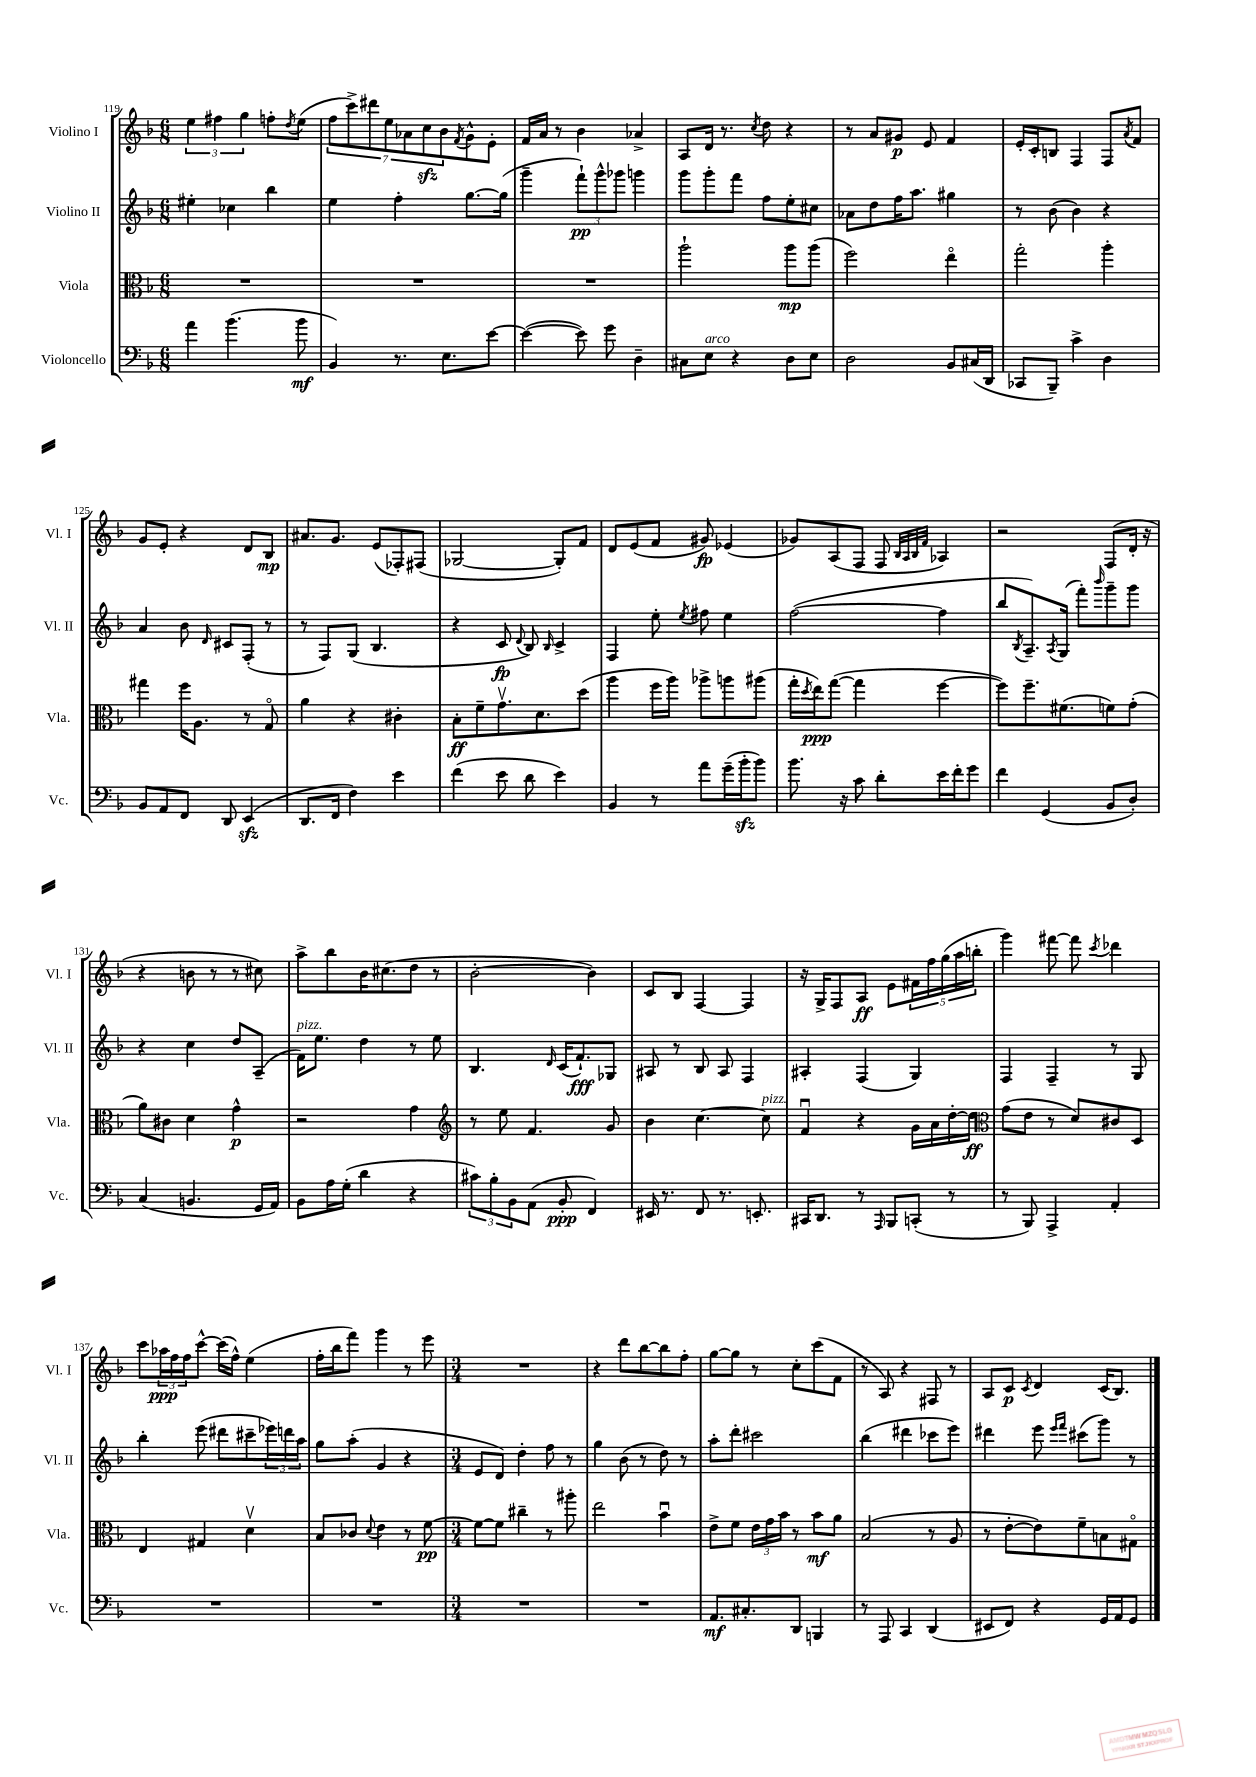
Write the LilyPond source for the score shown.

<<
\new StaffGroup <<
\new Staff = "s0" \with { instrumentName = "Violino I" shortInstrumentName = "Vl. I" } {
    \clef treble \key f \major \numericTimeSignature \time 6/8
    \tuplet 3/2 { e''4 fis''4 g''4 } f''8-. \acciaccatura { d''8 } e''8( |
    \tuplet 7/4 { f''8 c'''8->) dis'''8 e''8 aes'8 c''8\sfz bes'8 } \acciaccatura { f'8 } g'8-^ e'8-. |
    f'16 a'16 r8 bes'4 aes'4-> |
    a8 d'16 r8. \acciaccatura { c''8 } d''8 r4 |
    r8 a'8 gis'8\p e'8 f'4 |
    e'16-. c'16-. b8 f4 f8 \acciaccatura { a'8 } f'8 |
    g'8 e'8-. r4 d'8 bes8\mp |
    ais'8. g'8. e'8( fes8-.) fis8( |
    ges2~ ges8-.) f'8 |
    d'8 e'8( f'8 gis'8\fp) ees'4( |
    ges'8) a8( f8 f8 \grace { bes32 a32 bes32 f'32 } aes4) |
    r2 f8( d'16-. r16 |
    r4 b'8 r8 r8 cis''8) |
    a''8-> bes''8 bes'16 cis''8.( d''8 r8 |
    bes'2~-. bes'4) |
    c'8 bes8 f4~ f4 |
    r16 g16-> f8 a8\ff e'8 \tuplet 5/4 { fis'16 f''16 g''16( a''16 b''16-. } |
    g'''4) fis'''8~ fis'''8 \acciaccatura { c'''8 } des'''4 |
    c'''8 \tuplet 3/2 { aes''16\ppp f''16 f''16 } c'''8~-^ c'''16( f''16-^) e''4( |
    f''16-. bes''16 f'''8) g'''4 r8 e'''8 |
    \numericTimeSignature \time 3/4 R2. |
    r4 d'''8 bes''8~ bes''8 f''8-. |
    g''8~ g''8 r8 c''8-. c'''8( f'8 |
    r8 a8) r4 fis8 r8 |
    a8 c'8\p \acciaccatura { c'8 } d'4 c'16( bes8.) \bar "|." |
}
\new Staff = "s1" \with { instrumentName = "Violino II" shortInstrumentName = "Vl. II" } {
    \clef treble \key f \major \numericTimeSignature \time 6/8
    eis''4-. ces''4 bes''4 |
    e''4 f''4-. g''8.~ g''16( |
    g'''4-- \tuplet 3/2 { f'''8-!\pp) g'''8-^ ges'''8 } g'''4 |
    g'''8 g'''8-. f'''8 f''8 e''8-. cis''8 |
    aes'8 d''8 f''16 a''8. gis''4 |
    r8 bes'8( bes'4) r4 |
    a'4 bes'8 \grace { d'16 } cis'8 f8-.( r8 |
    r8 f8) g8( bes4. |
    r4 c'8\fp \appoggiatura { d'8 } bes8) \grace { bes16 } c'4-> |
    f4 e''8-. \acciaccatura { e''8 } fis''8 e''4 |
    f''2~( f''4 |
    bes''8 \acciaccatura { bes8 } a8.--) \acciaccatura { a8 } g16( f'''8-.) \grace { bes'''16 } g'''8-- g'''8 |
    r4 c''4 d''8 a8--( |
    f'16^\markup { \italic "pizz." }) e''8. d''4 r8 e''8 |
    bes4. \grace { d'16 } c'16( f'8.-!\fff) ges8 |
    ais8 r8 bes8 ais8 f4 |
    ais4-. f4( g4) |
    f4 f4-- r8 g8 |
    bes''4-. e'''8( dis'''8 cis'''8-- \tuplet 3/2 { ees'''16) d'''16 a''16 } |
    g''8 a''8-.( g'4 r4 |
    \numericTimeSignature \time 3/4 e'8 d'8) d''4-. f''8 r8 |
    g''4 bes'8( r8 d''8) r8 |
    a''8-. d'''8-. cis'''2 |
    bes''4( dis'''4 ces'''8 e'''8) |
    dis'''4 e'''8 \grace { e'''16 f'''16 } cis'''8( g'''8) r8 \bar "|." |
}
\new Staff = "s2" \with { instrumentName = "Viola" shortInstrumentName = "Vla." } {
    \clef alto \key f \major \numericTimeSignature \time 6/8
    R2. |
    R2. |
    R2. |
    a''2-! a''8\mp a''8( |
    f''2) e''4\flageolet |
    g''2-. a''4-. |
    gis''4 f''16 a8. r8 g8\flageolet |
    a'4 r4 cis'4-. |
    bes8-.\ff f'8-- g'8.\upbow d'8. d''8( |
    a''4 f''16 a''16) aes''8-> a''8 ais''8( |
    g''16-. \acciaccatura { d''8 } e''16\ppp) g''8~( g''4 f''4~ |
    f''8) f''8.-- fis'8.( f'8) g'8-.( |
    a'8) cis'8 d'4 g'4-^\p |
    r2 g'4 |
    \clef treble r8 e''8 f'4. g'8 |
    bes'4 c''4.~ c''8^\markup { \italic "pizz." } |
    f'4\downbow r4 g'16 a'16 d''16~-. d''16\ff |
    \clef alto g'8( e'8 r8 d'8) cis'8 d8 |
    e4 gis4 d'4\upbow |
    bes8 ces'8 \appoggiatura { d'8 } e'4 r8 f'8~\pp |
    \numericTimeSignature \time 3/4 f'8~ f'8 cis''4-- r8 ais''8-. |
    e''2 bes'4\downbow |
    e'8-> f'8 \tuplet 3/2 { e'16 g'16 bes'16 } r8 bes'8\mf a'8 |
    bes2( r8 a8 |
    r8 e'8~-. e'8) f'8-- b8 gis8\flageolet \bar "|." |
}
\new Staff = "s3" \with { instrumentName = "Violoncello" shortInstrumentName = "Vc." } {
    \clef bass \key f \major \numericTimeSignature \time 6/8
    a'4 bes'4.( bes'8\mf |
    bes,4) r8. e8. e'8~ |
    e'4~( e'8) g'8 d4-- |
    cis8 e8^\markup { \italic "arco" } r4 d8 e8 |
    d2 bes,8 cis16( d,16 |
    ces,8 bes,,8--) c'4-> d4 |
    bes,8 a,8 f,8 d,8 e,4\sfz( |
    d,8. f,16 f4) e'4 |
    f'4( e'8 d'8 e'4) |
    bes,4 r8 a'8 g'16--( bes'16-.\sfz bes'8) |
    bes'8. r16 c'8 d'8-. e'16 f'16-. g'8 |
    f'4 g,4( bes,8 d8-.) |
    c4( b,4. g,16 a,16) |
    bes,8 a16 g16-.( d'4 r4 |
    \tuplet 3/2 { cis'8) bes8-. bes,8 } a,8( bes,8-.\ppp f,4) |
    eis,16 r8. f,8 r8. e,8.-. |
    cis,16 d,8. r8 \grace { a,,16 } bes,,8 c,8-.( r8 |
    r8 bes,,8) a,,4-> a,4-. |
    R2. |
    R2. |
    \numericTimeSignature \time 3/4 R2. |
    R2. |
    a,8.\mf cis8.-. d,8 b,,4 |
    r8 a,,8 c,4 d,4( |
    eis,8 f,8) r4 g,16 a,16 g,8 \bar "|." |
}
>>
>>
\layout { \context { \Score currentBarNumber = #119 } }
